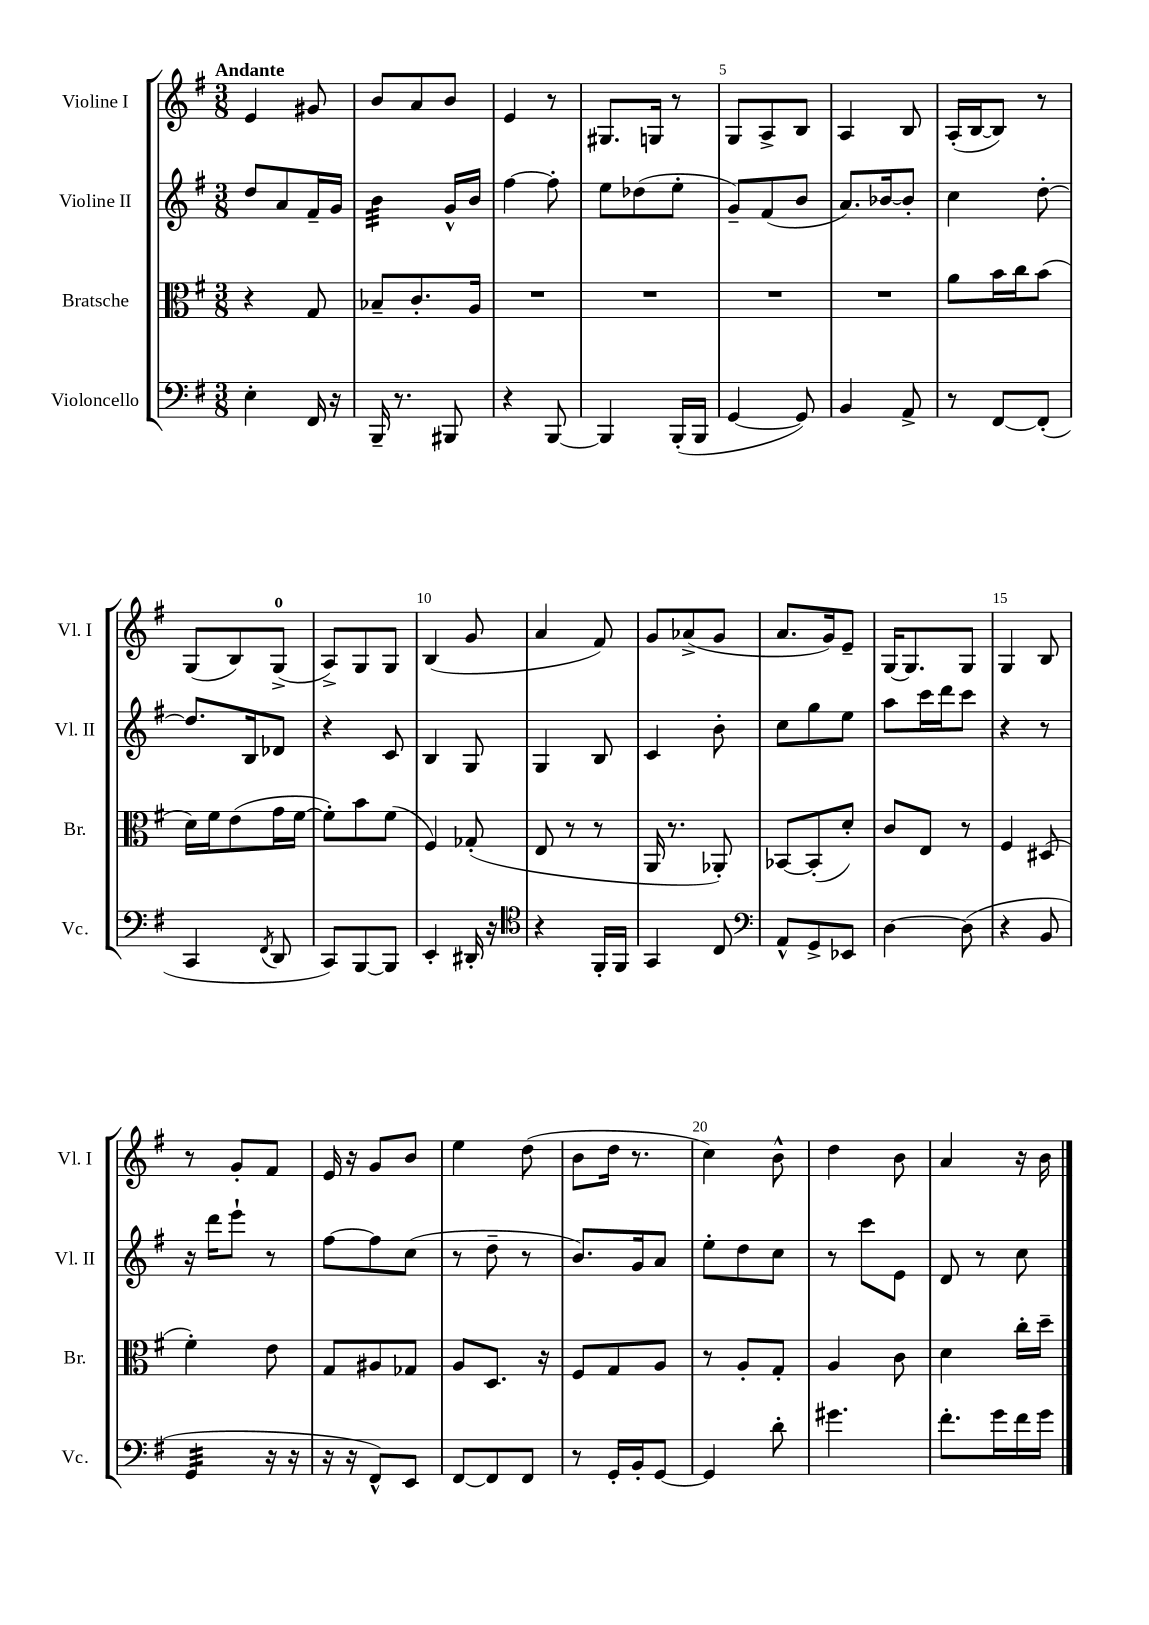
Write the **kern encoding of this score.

**kern	**kern	**kern	**kern
*staff4	*staff3	*staff2	*staff1
*clefF4	*clefC3	*clefG2	*clefG2
*k[f#]	*k[f#]	*k[f#]	*k[f#]
*M3/8	*M3/8	*M3/8	*M3/8
4E'	4r	8dd	4e
.	.	8a	.
16FF#	8G	16f#~	8g#
16r	.	16g	.
=	=	=	=
16BBB~	8B-~	4b	8b
8.r	.	.	.
.	8.c'	.	8a
8BBB#	.	16g^^	8b
.	16A	16b	.
=	=	=	=
4r	4.r	[4ff#	4e
[8BBB	.	8ff#']	8r
=	=	=	=
4BBB]	4.r	8ee	8.G#
.	.	(8dd-	.
.	.	.	16G
(16BBB'	.	8ee'	8r
16BBB	.	.	.
=	=	=	=
[4GG	4.r	8g~)	8G
.	.	(8f#	8A^
8GG])	.	8b	8B
=	=	=	=
4BB	4.r	8.a)	4A
.	.	[16b-	.
8AA^	.	8b-']	8B
=	=	=	=
8r	8a	4cc	(16A'
.	.	.	[16B
[8FF#	16b	.	8B])
.	16cc	.	.
(8FF#']	(8b	[8dd'	8r
=	=	=	=
4CC	16d)	8.dd]	(8G
.	16f#	.	.
.	(8e	.	8B)
.	.	16B	.
8qFF#	.	.	.
8DD	16g	8d-	(8G^
.	[16f#	.	.
=	=	=	=
8CC)	8f#'])	4r	8A^)
[8BBB	8b	.	8G
8BBB]	(8f#	8c	8G
=	=	=	=
4EE'	4F#)	4B	(4B
16DD#'	(8G-'	8G	8g
16r	.	.	.
=	=	=	=
*clefC4	*	*	*
4r	8E	4G	4a
.	8r	.	.
16FF#'	8r	8B	8f#)
16FF#	.	.	.
=	=	=	=
4GG	16AA	4c	8g
.	8.r	.	.
.	.	.	(8a-^
8C	8AA-')	8b'	8g
=	=	=	=
*clefF4	*	*	*
8AA^^	[8BB-	8cc	8.a
8GG^	(8BB-']	8gg	.
.	.	.	16g)
8EE-	8d')	8ee	8e~
=	=	=	=
[4D	8c	8aa	[16G
.	.	.	8.G]
.	8E	16ccc	.
.	.	16ddd	.
(8D]	8r	8ccc	8G
=	=	=	=
4r	4F#	4r	4G
8BB	(8D#	8r	8B
=	=	=	=
4GG	4f#')	16r	8r
.	.	16ddd	.
.	.	8eee`	8g'
16r	8e	8r	8f#
16r	.	.	.
=	=	=	=
16r	8G	[8ff#	16e
16r	.	.	16r
8FF#^^)	8A#	8ff#]	8g
8EE	8G-	(8cc	8b
=	=	=	=
[8FF#	8A	8r	4ee
8FF#]	8.D	8dd~	.
8FF#	.	8r	(8dd
.	16r	.	.
=	=	=	=
8r	8F#	8.b)	8b
16GG'	8G	.	16dd
16BB'	.	16g	8.r
[8GG	8A	8a	.
=	=	=	=
4GG]	8r	8ee'	4cc)
.	8A'	8dd	.
8d'	8G'	8cc	8b^^
=	=	=	=
4.g#	4A	8r	4dd
.	.	8ccc	.
.	8c	8e	8b
=	=	=	=
8.f#'	4d	8d	4a
.	.	8r	.
16g	.	.	.
16f#	16cc'	8cc	16r
16g	16dd~	.	16b
==	==	==	==
*-	*-	*-	*-
